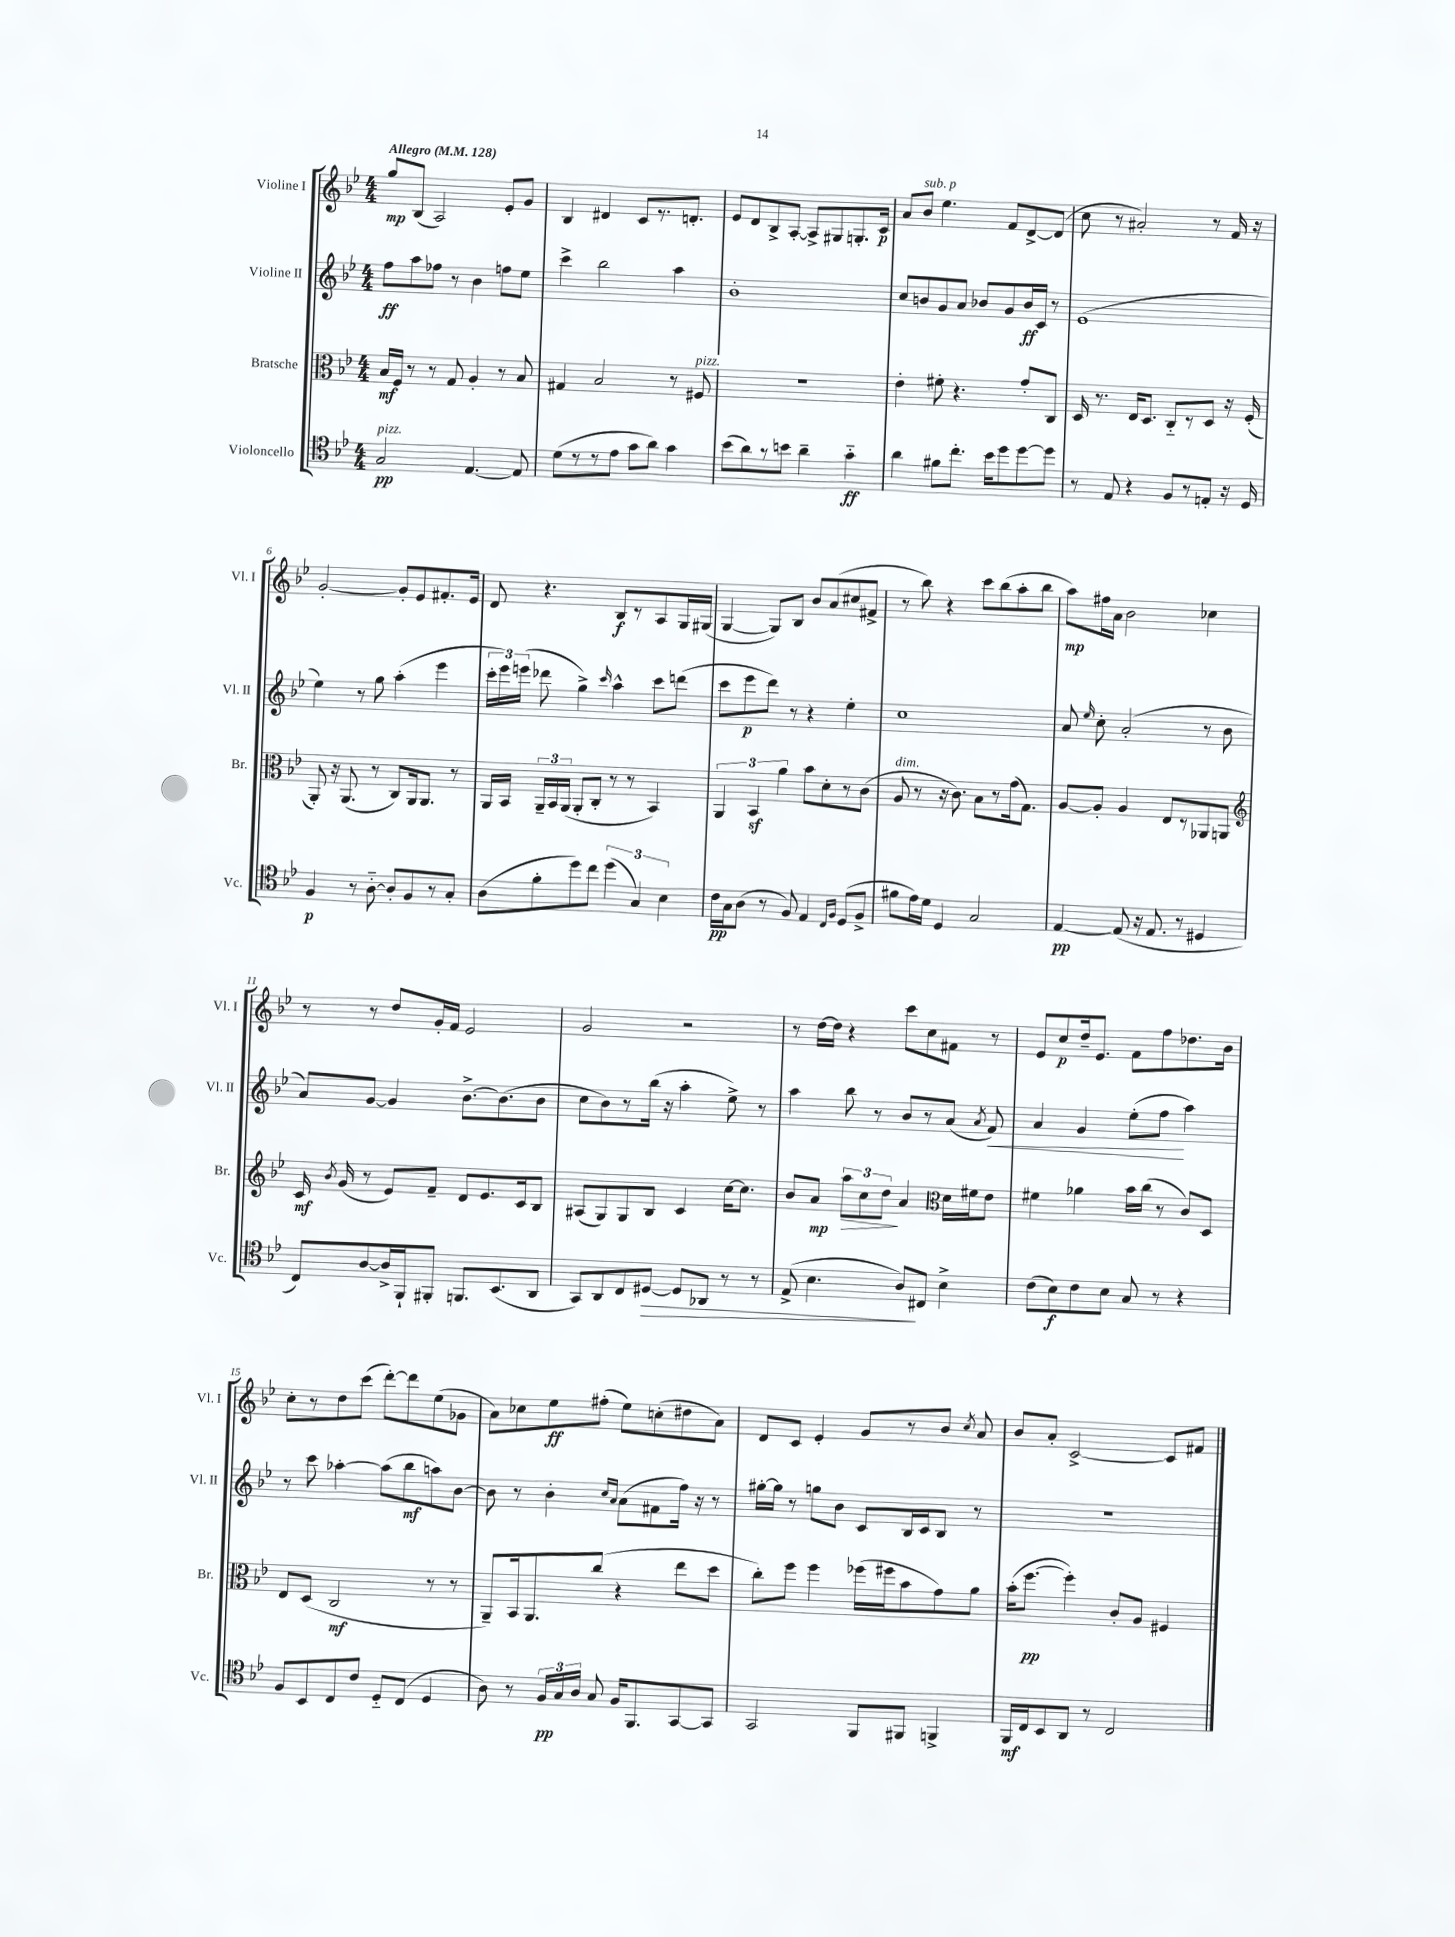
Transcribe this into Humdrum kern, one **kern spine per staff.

**kern	**kern	**kern	**kern
*staff4	*staff3	*staff2	*staff1
*clefC4	*clefC3	*clefG2	*clefG2
*k[b-e-]	*k[b-e-]	*k[b-e-]	*k[b-e-]
*M4/4	*M4/4	*M4/4	*M4/4
*MM128	*MM128	*MM128	*MM128
2G	16B-	8ff	8gg
.	16F	.	.
.	8r	8aa	(8B-
.	8r	8ff-	2A)
.	8G	8r	.
[4.E-	4A'	4b-	.
.	8r	8ff	8e-'
8E-]	8B-	8ee-	8g
=	=	=	=
(8d	4G#	4ccc^	4B-
8r	.	.	.
8r	2B-	2bb-	4d#
8e-	.	.	.
8g	.	.	8c
8a)	.	.	8.r
4g	8r	4aa	.
.	.	.	8.d'
.	8F#	.	.
=	=	=	=
(8b-	1r	1b-'	8e-
8a)	.	.	8d
8r	.	.	8B-^
8b	.	.	[8A'
4a~	.	.	8A^]
.	.	.	8G#
4g'~	.	.	8.G'
.	.	.	16c
=	=	=	=
4a	4e-'	8cc	8a
.	.	8b	8b-
8f#	8f#'	8g	4.ee-
8.cc'	4.r	8a	.
.	.	8b-	.
16b-	.	.	.
8dd	.	8g	8f
[8dd	8g'	16b-	[8d^
.	.	16c	.
8dd]	8C	8r	(8d]
=	=	=	=
8r	16D	(1e-	8cc
.	8.r	.	.
8E-	.	.	8r
4r	16E-	.	2a#')
.	8.D	.	.
8F	8C'~	.	.
8r	8r	.	.
8E'	8D	.	8r
16r	16r	.	16f
16D	(16F'	.	16r
=	=	=	=
4F	8AA')	4ee-)	[2g'
.	16r	.	.
.	(8.AA	.	.
8r	.	8r	.
[8A'~	8r	8gg	.
8A']	8C)	(4aa'	8g']
8F	16AA	.	8e-
.	8.AA	.	.
8r	.	4eee-	8.f#'
8G'	8r	.	.
.	.	.	16e-
=	=	=	=
(8A	16AA	24ccc'	8d
.	.	24eee-)	.
.	16BB-	.	.
.	.	(24eee	.
8f'	24AA~	8ddd-	4.r
.	24BB-	.	.
.	(24AA	.	.
8dd)	8AA'	4gg^)	.
8cc	8C'	.	.
.	.	16qqccc	.
(6dd	8r	4aa^^	8B-
.	8r	.	8r
6G)	.	.	.
.	4BB-)	8ccc	8A
6B-	.	.	.
.	.	(8ddd	16G
.	.	.	(16G#
=	=	=	=
16c	6AA	8ccc	[4G
16G	.	.	.
(8A	.	8eee-	.
.	6BB-	.	.
8r	.	8ddd)	8G])
.	6a	.	.
8F)	.	8r	8B-
4E-	8b-	4r	8b-
.	8d'	.	(8a
16qqC	.	.	.
16qqF	.	.	.
(8D	8r	4ee-'	8cc#
8F^	(8c	.	8f#^
=	=	=	=
8f#	8A	1cc	8r
16e-)	8r	.	8bb-)
16d	.	.	.
4D	16r	.	4r
.	8.c)	.	.
2G	8B-	.	8ccc
.	8r	.	(8bb-
.	(16g	.	8aa'
.	8.G)	.	.
.	.	.	8bb-
=	=	=	=
[4E-	[8A	8a	8aa)
.	.	16qqee-	.
.	8A']	8cc'	16ff#
.	.	.	16a
(8E-]	4A	(2a'	2b-
16r	.	.	.
8.E-	.	.	.
.	8E-	.	.
8r	8r	.	.
4D#	8AA-	8r	4cc-
.	8AA	8b-	.
=	=	=	=
*	*clefG2	*	*
8C)	16c	8a)	8r
.	8qb-	.	.
.	(16g	.	.
[8A	8r	[8g	8r
16A^]	8e-)	4g]	8dd
16FF`	.	.	.
8FF#'	8f~	.	16g'
.	.	.	16f
8.FF	8d	[8.b-^	2e-
.	8.e-	.	.
(8.BB-	.	(8.b-]	.
.	16c	.	.
8AA	8B-	8b-	.
=	=	=	=
8GG)	(8A#	8cc	2g
8AA	8G)	8b-)	.
8C	8G	8r	.
[8D#	8B-	(16bb-	.
.	.	16r	.
8D#]	4c	4aa'	2r
8AA-	.	.	.
8r	[16cc	8ee-^)	.
.	8.cc]	.	.
8r	.	8r	.
=	=	=	=
(8E-^	8b-	4aa	8r
4.B-	8a	.	[16dd
.	.	.	16dd]
.	12aa	8bb-	4r
.	12cc	.	.
.	.	8r	.
.	12dd	.	.
8A)	4a	8b-	8ccc
8C#	.	8r	8cc
*	*clefC3	*	*
4B-^	16d	(8a	8f#
.	16f#	.	.
.	.	8qa	.
.	8e-	8f)	8r
=	=	=	=
(8c	4f#	4a	8e-
8B-)	.	.	8cc
8c	4a-	4g	16dd~
.	.	.	8.e-
8B-	.	.	.
8G	16b-	(8ee-'	8f
.	(16cc	.	.
8r	8r	8ff	8ff
4r	8c)	4aa)	8.dd-
.	8D	.	.
.	.	.	16b-
=	=	=	=
8F	8E-	8r	8cc'
8BB-	(8D	8ccc	8r
8C	2C	[4aa-'	8dd
8c	.	.	(8ccc
8D'~	.	(8aa-]	[8ddd')
(8C	.	8bb-	8ddd]
4D	8r	8aa)	(8ee-
.	8r	[8b-	8g-
=	=	=	=
8A)	8AA~)	8b-]	8a)
8r	16BB-	8r	8cc-
.	8.AA	.	.
24F	.	4b-'	8ee-
24G	.	.	.
24A	.	.	.
8G	(8cc	.	(8ff#'
.	.	16qqcc	.
.	.	16qqa	.
16F	4r	(8a	8ee-)
8.FF	.	.	.
.	.	8f#	(8cc'
[8GG	8ee-	16ff)	8dd#
.	.	16r	.
8GG]	8dd	8r	8a)
=	=	=	=
2GG	8cc')	[16gg#'	8d
.	.	16gg#]	.
.	8ff	8r	8c
.	4ff	8gg	4e-'
.	.	8b-	.
8FF	(16ff-	8c	8g
.	16ff#	.	.
8FF#	8b-	16B-	8r
.	.	16c	.
4FF^	8g)	8B-	8b-
.	.	.	8qcc
.	8a	8r	8a
=	=	=	=
16FF	(16b-'	1r	8b-
16C	[8.ff	.	.
8BB-	.	.	8a'
8AA	4ff'])	.	[2c^
8r	.	.	.
2C	8c'	.	.
.	8A	.	.
.	4F#	.	8c]
.	.	.	8f#
==	==	==	==
*-	*-	*-	*-
